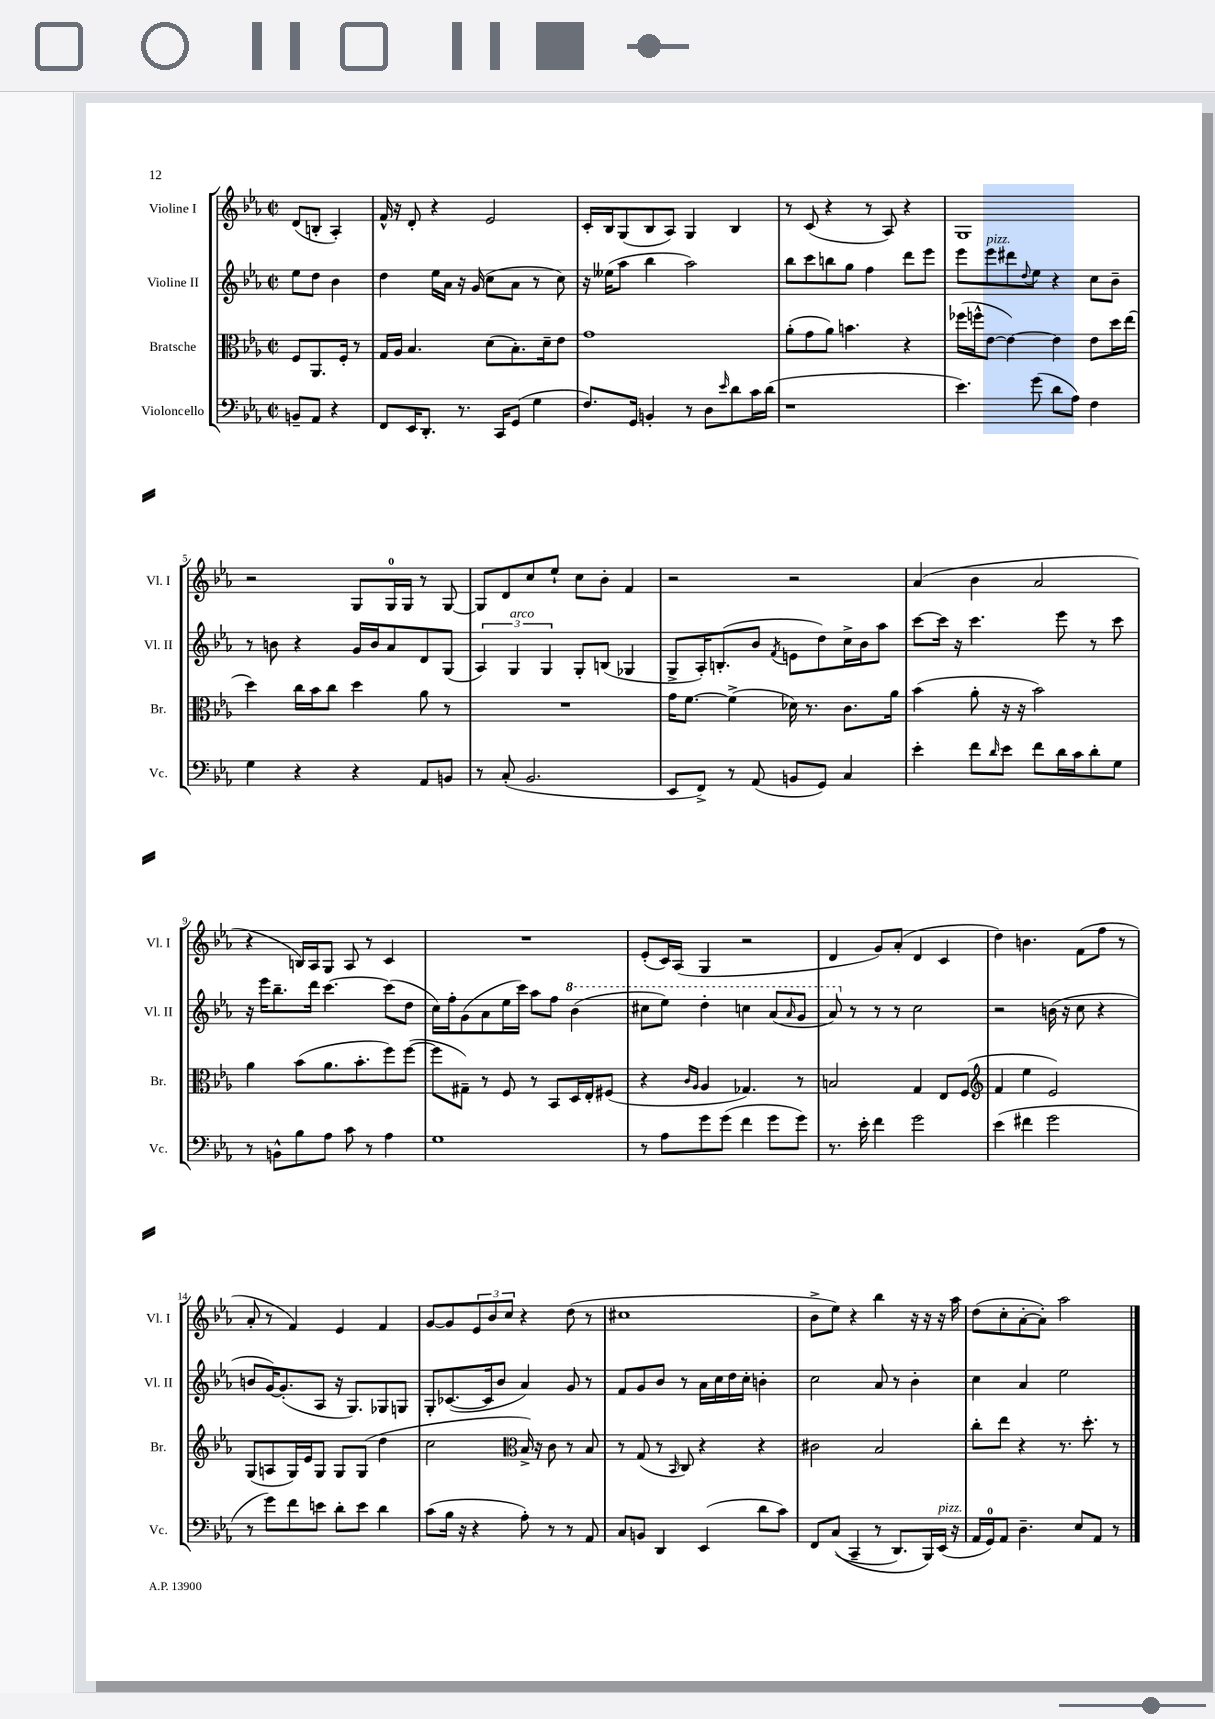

**kern	**kern	**kern	**kern
*part4	*part3	*part2	*part1
*staff4	*staff3	*staff2	*staff1
*I"Violoncello	*I"Bratsche	*I"Violine II	*I"Violine I
*I'Vc.	*I'Br.	*I'Vl. II	*I'Vl. I
*clefF4	*clefC3	*clefG2	*clefG2
*k[b-e-a-]	*k[b-e-a-]	*k[b-e-a-]	*k[b-e-a-]
*M2/2	*M2/2	*M2/2	*M2/2
*met(c|)	*met(c|)	*met(c|)	*met(c|)
=	=	=	=
8BBn~/L	8F/L	8ee-\L	(8d/L
8AA-/J	8.AA-/	8dd\J	8Bn'/J
4r	.	4b-\	4A-'/)
.	16F'/Jk	.	.
.	8r	.	.
=1	=1	=1	=1
8FF/L	16G/LL	4dd\	16f^^/
.	16A-/JJ	.	16r
16EE-/K	4.B-/	.	8d'/
8.DD'/J	.	.	.
.	.	16ee-\LL	4r
.	.	16a-\JJ	.
8.r	.	16r	.
.	.	(16g/	.
.	(8d\L	8cc\L	2e-/
16CC/KL	.	.	.
(8GG/J	8.B-'\)	8a-\J	.
4G\	.	8r	.
.	16d~\k	.	.
.	8e-\J	8cc\)	.
=2	=2	=2	=2
8.F/L)	1g	16r	16c'/LL
.	.	(16ee--X\KL	16B-/J
.	.	8aa-\J	(8G/
16GG/Jk	.	.	.
4BBn'/	.	4bb-\	8B-/
.	.	.	8A-/J)
8r	.	2aa-\)	4G/
8D\L	.	.	.
16qqe-/	.	.	.
8d\	.	.	4B-/
16c\L	.	.	.
(16d\JJ	.	.	.
=3	=3	=3	=3
1r	(8a-'\L	8bb-\L	8r
.	8g\	8ccc\	(8c/
.	8a-\J)	8bbn\	4r
.	4.bn\	8gg\J	.
.	.	4ff\	8r
.	.	.	8A-/)
.	4r	8ddd\L	4r
.	.	8eee-\J	.
=4	=4	=4	=4
4.e-\)	(16ff-X\LL	8eee-\L	1G
.	16ffn^^\J	.	.
!	!	!LO:TX:a:i:t=pizz.	!
.	[8e-\J	8eee-\	.
.	4e-\_)	8ddd#X\	.
.	.	8qqdd/	.
(8g\	.	8ee-\J	.
8d\L	4e-\]	4r	.
8A-\J)	.	.	.
4F\	8e-\L	8cc\L	.
.	16dd\L	8b-~\J	.
.	(16ee-\JJ	.	.
!!LO:LB:g=z
=5	=5	=5	=5
4G\	4dd\)	8r	2r
.	.	8bn\	.
4r	16cc\LL	4r	.
.	16b-\J	.	.
.	8cc\J	.	.
4r	4dd\	16g/LL	8G/L
.	.	16b/J	.
.	.	8a-/	16G/L
.	.	.	16G/JJ
8AA-/L	8a-\	8d/	8r
8BBn/J	8r	(8G/J	[8G/
=6	=6	=6	=6
8r	1r	6A-/)	8G/L]
(8C'/	.	.	8d/
!	!	!LO:TX:a:i:t=arco	!
.	.	6G/	.
2.BB-/	.	.	8cc/
.	.	6G/	.
.	.	.	8ee-`/J
.	.	8G'/L	8cc\L
.	.	(8Bn/J	8b-'\J
.	.	4G-X/	4f/
=7	=7	=7	=7
8EE-/L	16g\KL	8G^/L	2r
.	[8.f\J	.	.
8FF^/J)	.	16A-'/K)	.
.	.	(8.Bn'/	.
8r	(4f^\]	.	.
(8AA-/	.	8b-/J	.
.	.	8qf/	.
8BBn/L	16d-X\)	8en\L	2r
.	8.r	.	.
8GG/J)	.	8dd\)	.
4C/	8.c\L	16cc^\L	.
.	.	16b-\J	.
.	.	8aa-\J	.
.	16a-\Jk	.	.
=8	=8	=8	=8
4e-'\	(4b-\	[8ccc\L	(4a-/
.	.	16ccc\Jk]	.
.	.	16r	.
8f\L	8a-'\	4.ccc\	4b-\
16qqd/	.	.	.
8e-\J	16r	.	.
.	16r	.	.
8f\L	2b-\)	.	2a-/
16d\L	.	8eee-\	.
16c\J	.	.	.
8d'\	.	8r	.
8G\J	.	8ccc\	.
!!LO:LB:g=z
=9	=9	=9	=9
8r	4a-\	16r	4r
.	.	16eee-\KL	.
8BBn^^\L	.	8.bb-~\	.
8B-\	(8b-\L	.	16Bn/LL)
.	.	16ddd\Jk	16A-/J
8A-\J	8.a-\	[4.ccc\	8G/J
8c\	.	.	8A-/
.	8.b-'\	.	.
8r	.	.	8r
4A-\	8ff\)	(8ccc\L]	4c/
.	([8ff\J	8dd\J	.
=10	=10	=10	=10
1G	8ff\L]	16cc\LL)	1r
.	.	16ff'\J	.
.	8G#X~\J)	(8g\	.
.	8r	8a-\	.
.	8F/	16ee-\L	.
.	.	16ccc\JJ)	.
.	8r	8aa-\L	.
.	8BB-/L	8ff\J	.
*	*	*8va	*
.	16D/L	(4bb-\	.
.	16E-'/J	.	.
.	(8F#X/J	.	.
=11	=11	=11	=11
8r	4r	8ccc#X\L	(8e-'/L
8A-\L	.	8eee-\J)	16c/L)
.	.	.	(16A-/JJ
.	16qqc/LL	.	.
.	16qqA-/JJ	.	.
8g\	4A-/	4ddd'\	4G/
(8g\J	.	.	.
4f\	4.G-X/)	4cccn\	2r
8g\L	.	(8aa-/L	.
.	.	16qqaa-/	.
8g\J)	8r	8gg/J	.
=12	=12	=12	=12
8.r	2Bn/	8aa-/)	4d/
*	*	*X8va	*
.	.	8r	.
16e-'\	.	.	.
4f\	.	8r	8g/L)
.	.	8r	(8a-'/J
2g\	4G/	2cc\	4d/
.	8E-/L	.	4c/
.	(8F/J	.	.
=13	=13	=13	=13
*	*clefG2	*	*
(4e-\	4f/	2r	4dd\)
4f#X\	4ee-\	.	4.bn\
2g\	2e-/)	(16bn\	.
.	.	16r	.
.	.	8cc\	(8f\L
.	.	4r	8ff\J
.	.	.	8r
!!LO:LB:g=z
=14	=14	=14	=14
8r	(8G/L	8bn/L	8a-'/
8g\L)	8An/	[16g/K)	8r
.	.	(8.g'/]	.
8f\	16G/L)	.	4f/)
.	16e-/J	.	.
8en\J	8G/J	8A-/J	.
8d'\L	8G/L	16r	4e-/
.	.	8.G/L)	.
8e\J	(8G/J	.	.
4d\	4dd\	8G-X/	4f/
.	.	8Gn/J	.
=15	=15	=15	=15
(8c\L	2cc\	8G'/L	[8g/L
16B-\Jk	.	([8.c-X/	8g/]
16r	.	.	.
4r	.	.	12e-/
.	.	16c-/k]	.
.	.	.	12b-/
.	.	8b-/J	.
.	.	.	12cc/J
*	*clefC3	*	*
8A-'\)	16B-^/)	4a-/)	4r
.	16r	.	.
8r	8c\	.	.
8r	8r	8g/	(8dd\
8AA-/	8B-/	8r	8r
=16	=16	=16	=16
8C/L	8r	8f/L	1cc#X
8BBn/J	(8G/	8g/	.
4DD/	8r	8b-/J	.
.	16qqBB-/	.	.
.	8C/)	8r	.
(4EE-/	4r	16a-\LL	.
.	.	16cc\	.
.	.	16dd\	.
.	.	16cc'\JJ	.
8d\L	4r	4bn'\	.
8c\J)	.	.	.
=17	=17	=17	=17
8FF/L	2c#X\	2cc\	8b-^\L
((8C/J	.	.	8ee-\J)
4CC~/	.	.	4r
8r	2B-/	8a-/	4bb-\
8.DD/L)	.	8r	.
.	.	4b-'\	16r
16BBB-/L)	.	.	16r
!LO:TX:a:i:t=pizz.	!	!	!
(16EE-/JJ	.	.	16r
16r	.	.	16aa-\
=18	=18	=18	=18
16AA-/LL	8cc'\L	4cc\	(8dd\L
16GG/J)	.	.	.
8AA-/J	8ee-\J	.	8cc'\
4.D~\	4r	4a-/	[8a-'\
.	.	.	8a-'\J])
.	8.r	2ee-\	2aa-\
8E-/L	.	.	.
.	8.dd'\	.	.
8AA-/J	.	.	.
8r	8r	.	.
==	==	==	==
*-	*-	*-	*-
